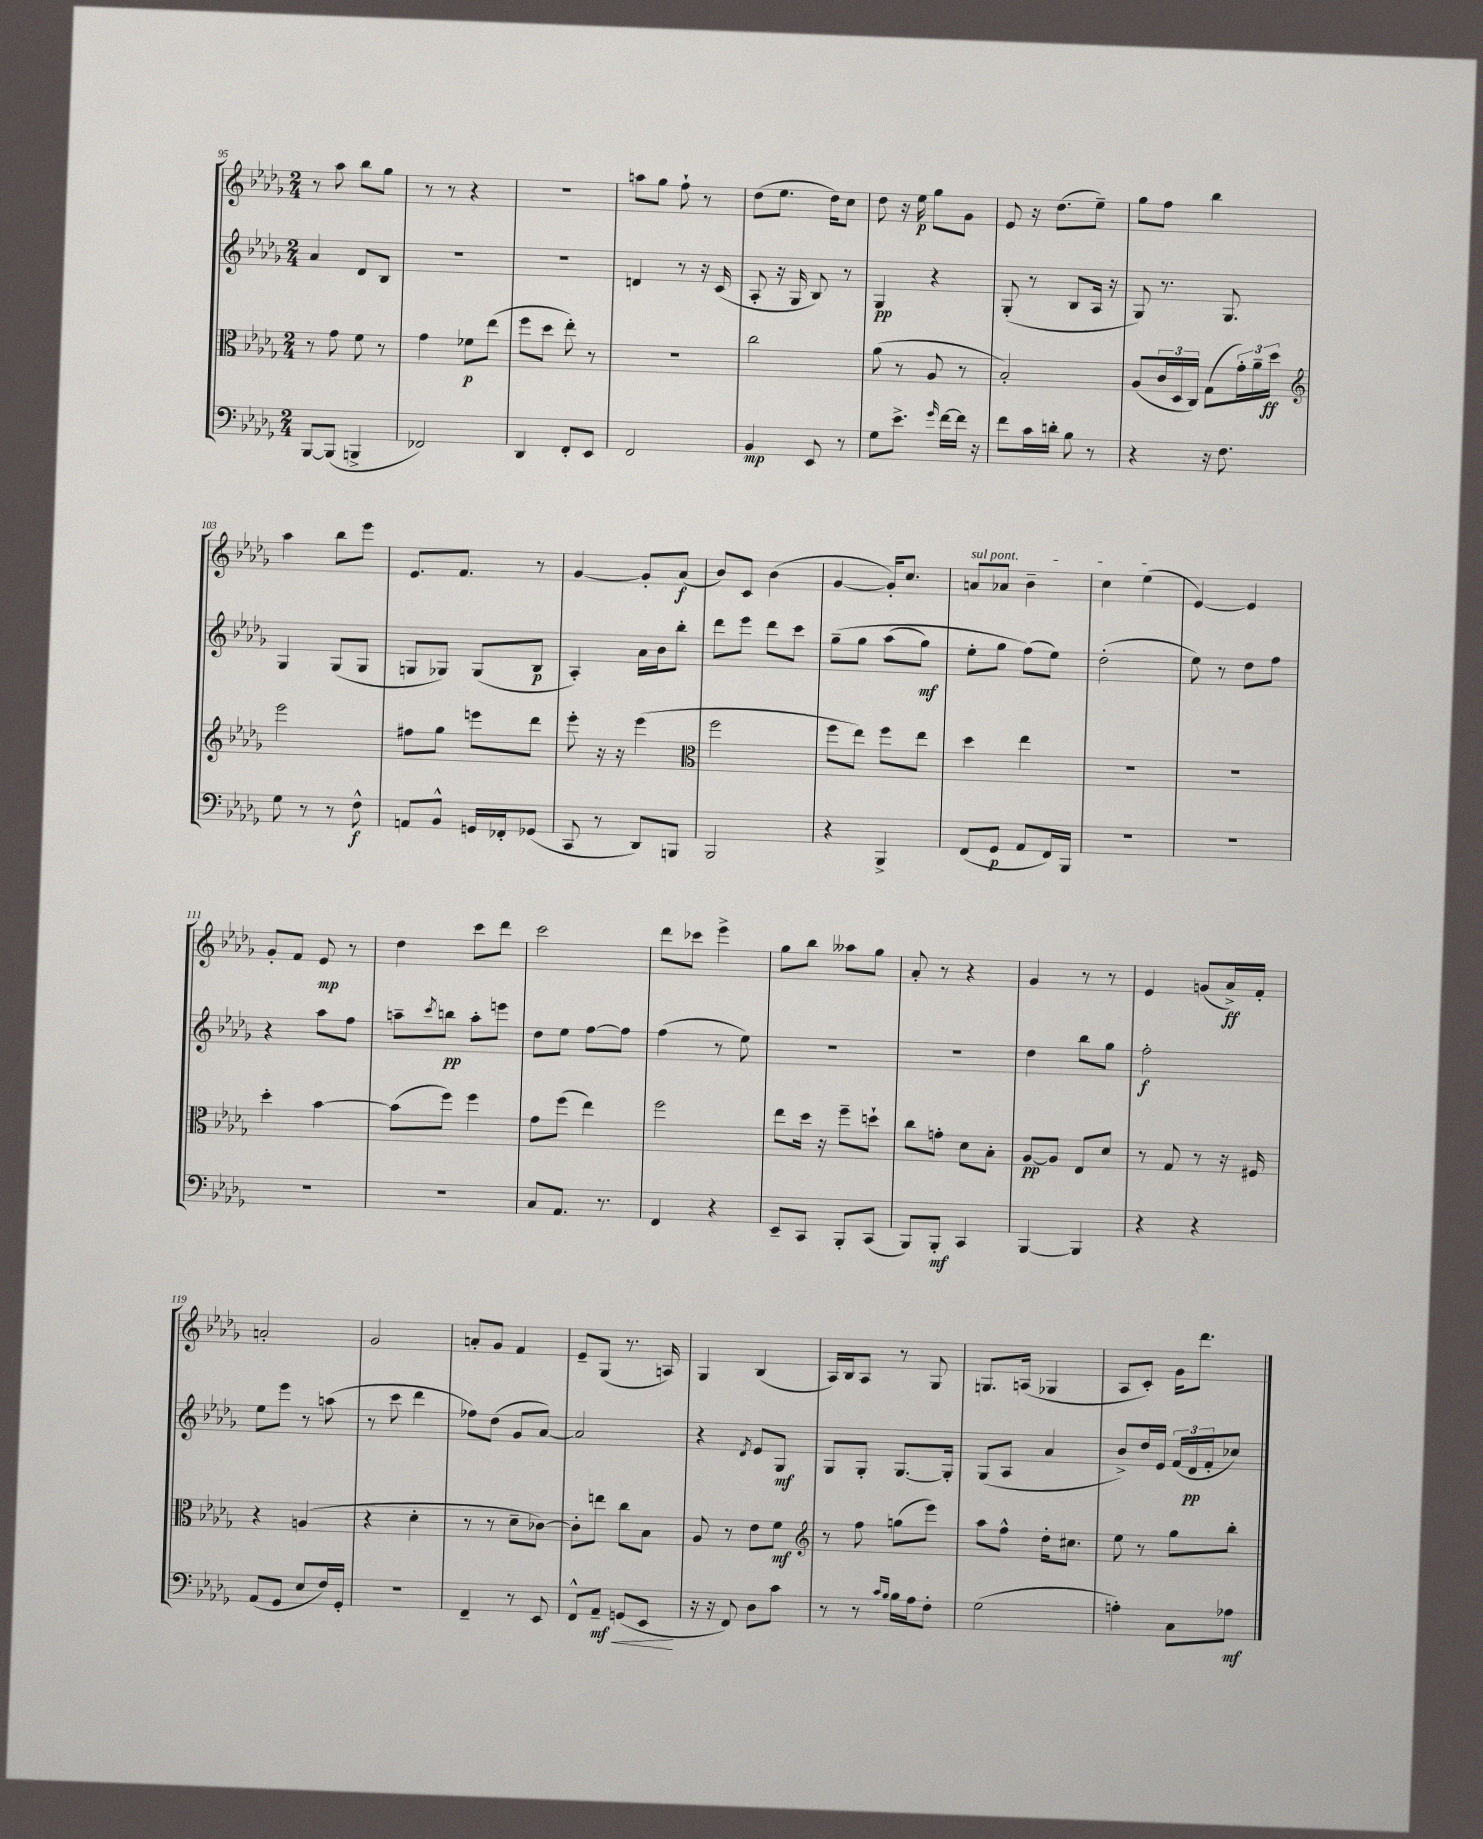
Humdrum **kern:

**kern	**kern	**kern	**kern
*staff4	*staff3	*staff2	*staff1
*clefF4	*clefC3	*clefG2	*clefG2
*k[b-e-a-d-g-]	*k[b-e-a-d-g-]	*k[b-e-a-d-g-]	*k[b-e-a-d-g-]
*M2/4	*M2/4	*M2/4	*M2/4
[8BBB-/L	8r	4a-/	8r
(8BBB-/]J	8g-\	.	8aa-\
4BBB^/	8f\	8d-/L	8bb-\L
.	8r	8B-/J	8gg-\J
=	=	=	=
2FF-/)	4g-\	2r	8r
.	.	.	8r
.	8f-\L	.	4r
.	(8ee-\J	.	.
=	=	=	=
4DD-/	8ff\L	2r	2r
.	8dd-\J	.	.
8FF'/L	8ee-'\)	.	.
8EE-/J	8r	.	.
=	=	=	=
2FF/	2r	4d/	8aa\L
.	.	.	8gg-\J
.	.	8r	8ff`\
.	.	16r	8r
.	.	(16c/	.
=	=	=	=
4BB-/	2cc\	8A-'/	(8dd-\L
.	.	16r	8.ee-\J
.	.	16G-/	.
8EE-/	.	8B-/)	.
.	.	.	16dd-\LK)
8r	.	8r	8cc\J
=	=	=	=
8G-\L	(8a-\	4G-/	8dd-\
8.e-^\J	8r	.	16r
.	.	.	16ee-\
.	8A-/	4r	8gg-\L
16qqg-/	.	.	.
[16f\LL	.	.	.
16f\]JJ	8r	.	8g-\J
16r	.	.	.
=	=	=	=
8f\L	2B-'/)	(8G-'/	8e-/
16c\L	.	8r	16r
16d'\JJ	.	.	(8.dd-\L
8B-\	.	8B-/L	.
8r	.	16A-/Jk	8ee-~\J)
.	.	16r	.
=	=	=	=
4r	(8A-/L	8G-/)	8gg-\L
.	24c/L	8.r	8ff\J
.	24D-/	.	.
.	24C/JJ)	.	.
16r	(8G-\L	.	4bb-\
8.F\	.	8.G-/	.
.	24g-'\L)	.	.
.	24a-~\	.	.
.	24dd-\JJ	.	.
=	=	=	=
*	*clefG2	*	*
8G-\	2eee-\	4G-/	4aa-\
8r	.	.	.
8r	.	(8G-/L	8bb-\L
8F^^\	.	8G-/J	8eee-\J
=	=	=	=
8AA/L	8ff#\L	8G/L	8.e-/L
8BB-^^/J	8gg-\J	8G-/J)	.
.	.	.	8.f/J
16GG/LL	8eee\L	(8G-/L	.
16FF-'/J	.	.	.
(8GG-/J	8ddd-\J	8B-/J	8r
=	=	=	=
8CC/	8eee-'\	4A-'/)	[4g-/
8r	16r	.	.
.	16r	.	.
8DD-/L)	(4eee-\	16a-\LL	8g-'/]L
.	.	16b-\J	.
8BBB/J	.	8bb-'\J	(8a-/J
=	=	=	=
*	*clefC3	*	*
2BBB-/	2ff\	8ddd-\L	8b-/L)
.	.	8eee-\J	8c/J
.	.	8ddd-\L	(4b-\
.	.	8ccc\J	.
=	=	=	=
4r	8ff\L	&(8gg-~\L	[4g-/
.	8ee-\J)	8gg-\J	.
4BBB-^/	8ff\L	(8aa-\L	16g-'/]LK)
.	.	.	8.cc/J
.	8ee-\J	8gg-\J)	.
=	=	=	=
(8FF/L	4dd-\	8ee-'\L	8a/L
8GG-/J	.	8gg-\J	8a-/J
8AA-/L	4ee-\	(8ff\L&)	4b-~\
16FF/L)	.	8ee-\J)	.
16BBB-/JJ	.	.	.
=	=	=	=
2r	2r	(2dd-'\	4cc\
.	.	.	(4ee-\
=	=	=	=
2r	2r	8ee-\)	[4e-/)
.	.	8r	.
.	.	8dd-\L	4e-/]
.	.	8ff\J	.
=	=	=	=
2r	4dd-'\	4r	8g-'/L
.	.	.	8f/J
.	[4b-\	8aa-\L	8e-/
.	.	8ff\J	8r
=	=	=	=
2r	(8b-\]L	8aa~\L	4dd-\
.	.	8qccc/	.
.	8ff\J)	8bb\J	.
.	4ff\	8aa'\L	8ccc\L
.	.	8eee\J	8ddd-\J
=	=	=	=
8C/L	8g-\L	8dd-\L	2ccc\
8.AA-/J	(8ff\J	8ee-\J	.
.	4ee-\)	[8ff\L	.
8.r	.	.	.
.	.	8ff\]J	.
=	=	=	=
4FF/	2ff\	(4ff\	8ddd-\L
.	.	.	8ccc-\J
4r	.	8r	4eee-^\
.	.	8ee-\)	.
=	=	=	=
8EE-~/L	8ee-\L	2r	8gg-\L
8CC/J	16dd-\Jk	.	8bb-\J
.	16r	.	.
8BBB-'/L	8ff~\L	.	8aa--\L
(8CC/J	8dd`\J	.	8gg-\J
=	=	=	=
8BBB-/L)	8cc\L	2r	8a-'/
8BBB-'/J	8g'\J	.	8r
4CC/	8d-\L	.	4r
.	8B-'\J	.	.
=	=	=	=
[4BBB-/	[8A-/L	4dd-\	4g-/
.	8A-/]J	.	.
4BBB-/]	8E-/L	8bb-\L	8r
.	8d-/J	8gg-\J	8r
=	=	=	=
4r	8r	2ff'\	4e-/
.	8G-/	.	.
4r	8r	.	(8g/L
.	16r	.	16a-^/L)
.	16F#/	.	16f'/JJ
=	=	=	=
(8AA-/L	4r	8ee-\L	2a'/
8GG-/J	.	8eee-\J	.
8E-/L	(4A/	8r	.
16F/L)	.	(8aa\	.
16GG-'/JJ	.	.	.
=	=	=	=
2r	4r	8r	2g-/
.	.	8ccc\	.
.	4d-'\	4ddd-\	.
=	=	=	=
4FF~/	8r	8ff-\L)	8a'/L
.	8r	(8dd-\J	8g-/J
8r	8d-~\L	8g-/L	4f/
8EE-/	[8c-\J)	[8a-/J)	.
=	=	=	=
8FF^^/L	8c-'\]L	2a-/]	8e-~/L
8AA-~/J	8ee\J	.	(8G-/J
(8GG/L	8cc\L	.	8.r
8EE-/J	8B-\J	.	.
.	.	.	16A/)
=	=	=	=
16r	8A-/	4r	4G-/
16r	.	.	.
8FF/)	8r	.	.
.	.	8qd-/	.
8D-\L	8e-\L	8e-/L	(4B-/
8c\J	8f\J	8G-/J	.
=	=	=	=
*	*clefG2	*	*
8r	8r	8G-/L	16A-/LL)
.	.	.	16B-/J
8r	8ff\	8G-'/J	8A-/J
16qqc/LL	.	.	.
16qqB-/JJ	.	.	.
16B-\LL	(8gg\L	[8.G-/L	8r
16A-\J	.	.	.
8F'\J	8eee-\J)	.	8G-/
.	.	16G-'/]Jk	.
=	=	=	=
(2G-\	8aa-\L	(8G-/L	8.G/L
.	8ff^^\J	8A-/J	.
.	.	.	(16A/Jk
.	16dd-'\LK	4a-/	4G-/
.	8.cc#\J	.	.
=	=	=	=
4A'\)	8ee-\	8b-^/L)	8A-/L
.	8r	16dd-/L	8c'/J)
.	.	16e-/JJ	.
8C\L	8gg-\L	(24f/LL	16g-\LK
.	.	24d-/	.
.	.	.	8.ddd-\J
.	.	24f'/J	.
8A-\J	8bb-'\J	8cc-/J)	.
==	==	==	==
*-	*-	*-	*-
